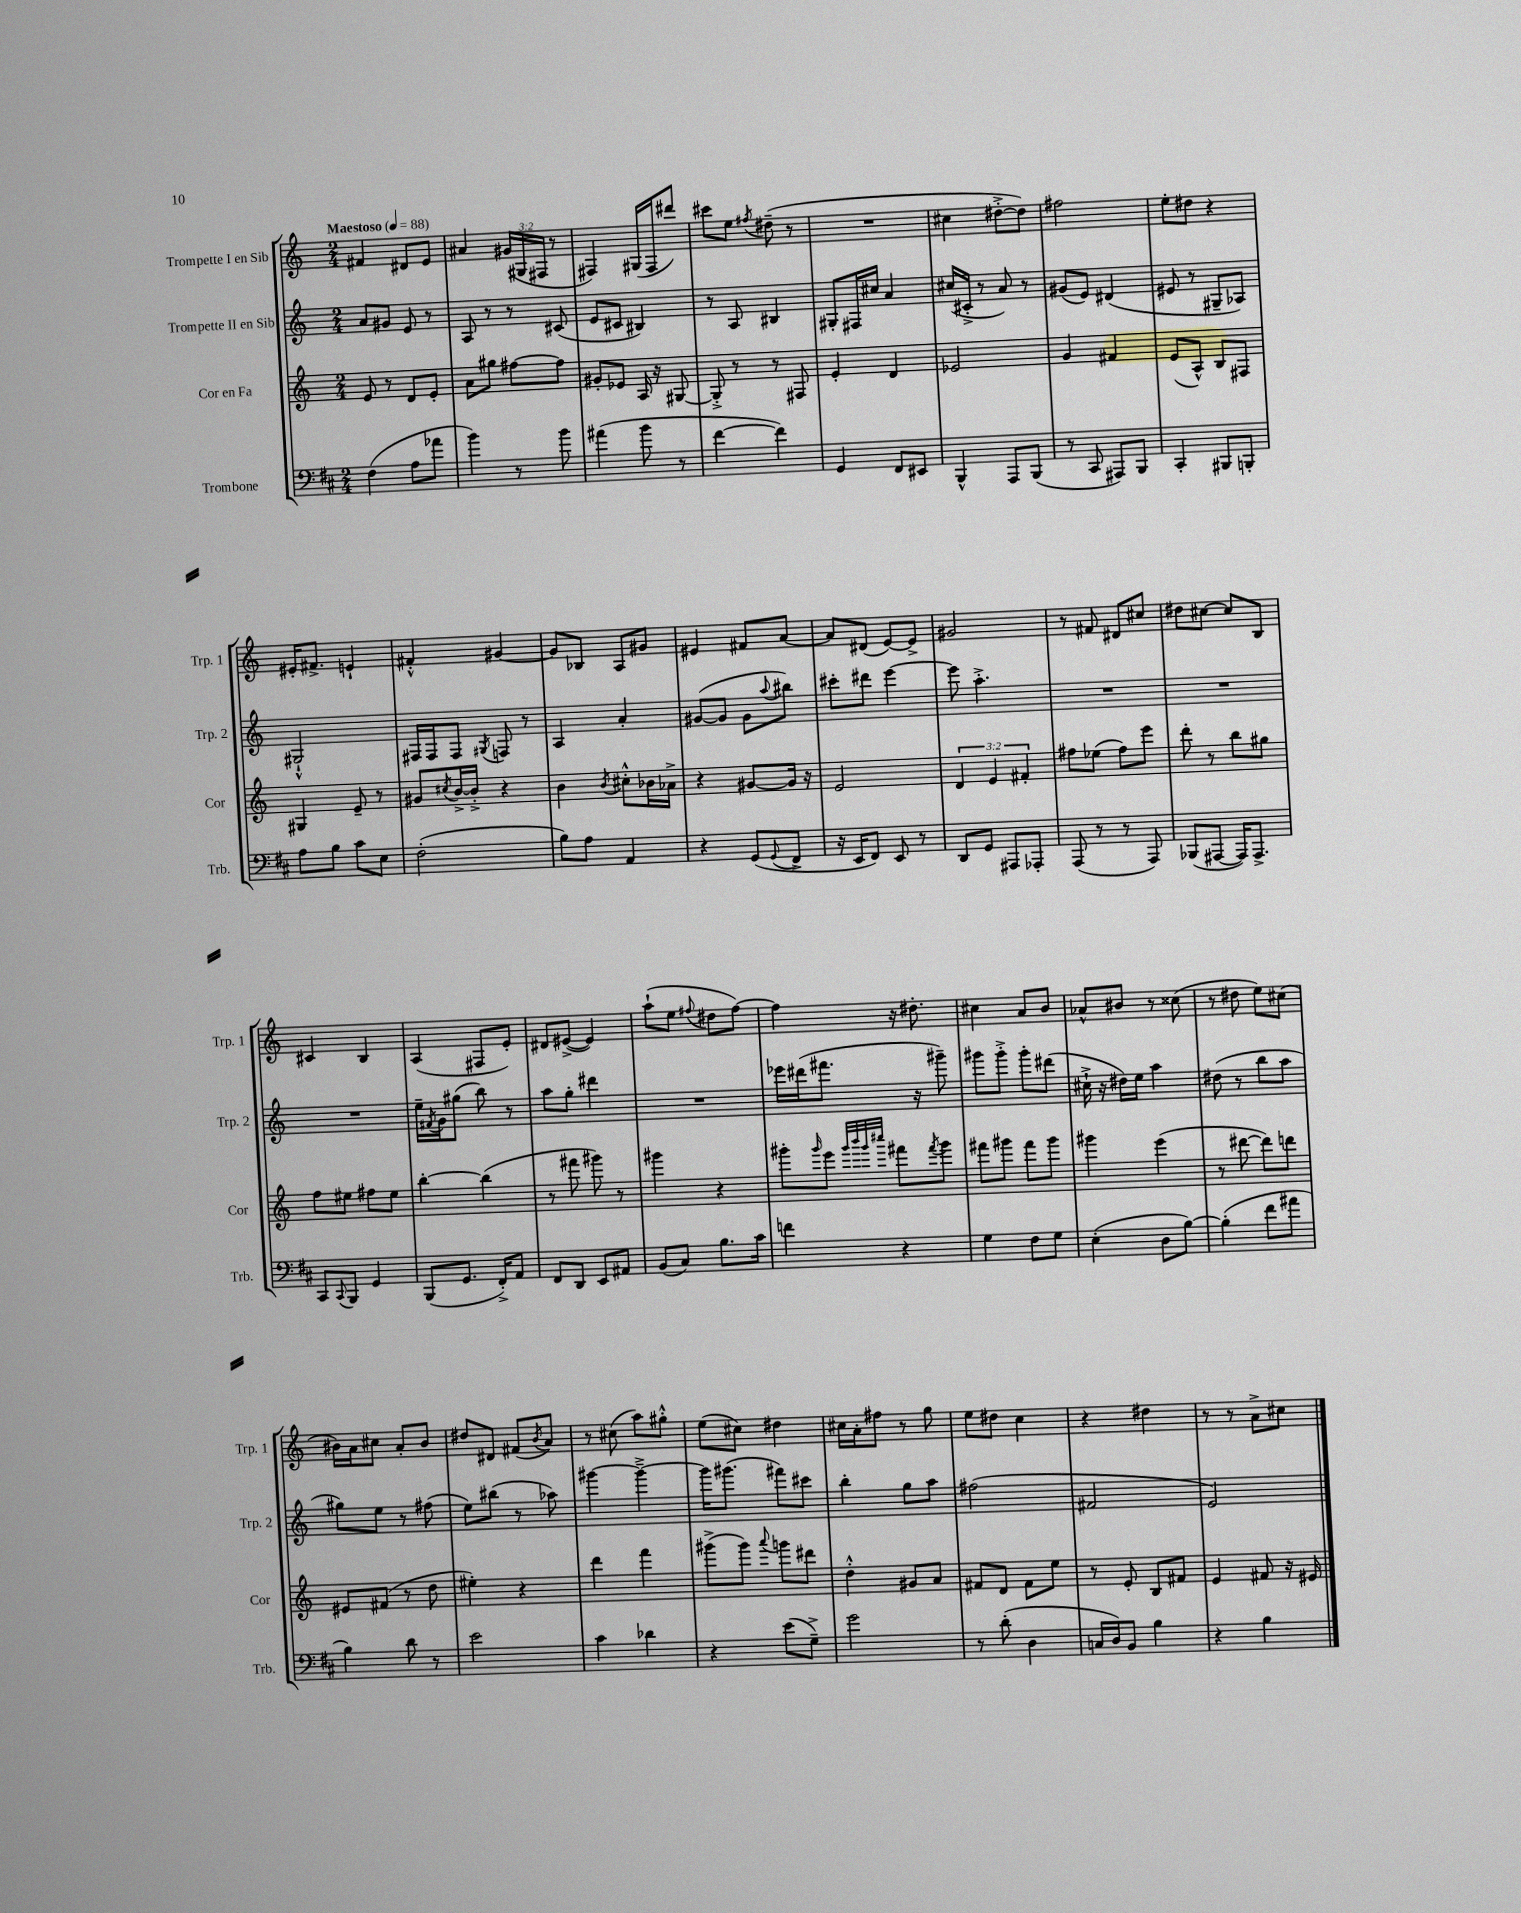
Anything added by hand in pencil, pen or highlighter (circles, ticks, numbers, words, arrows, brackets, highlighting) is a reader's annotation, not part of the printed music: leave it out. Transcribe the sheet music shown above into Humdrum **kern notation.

**kern	**kern	**kern	**kern
*staff4	*staff3	*staff2	*staff1
*clefF4	*clefG2	*clefG2	*clefG2
*k[f#c#]	*k[]	*k[]	*k[]
*M2/4	*M2/4	*M2/4	*M2/4
*MM88	*MM88	*MM88	*MM88
(4F#	8e	8a	4f#
.	8r	8g#	.
8A	8d	8e	8d#
8a-	8e'	8r	8e
=	=	=	=
4b)	8a	8A	4a#
.	8gg#	8r	.
8r	[8ff#	8r	(24g#
.	.	.	24G#
.	.	.	24F#
8b	8ff#]	(8c#	8r
=	=	=	=
(4a#	8g#'	8e	4F#)
.	8e-	8c#	.
8b	16A	4B#)	(16G#
.	16r	.	16F#
8r	[8G#	.	8ddd#)
=	=	=	=
[4f#	8G#'^]	8r	8ccc#
.	8r	8A	8ee
.	.	.	8qff#
4f#])	8r	4B#	(8dd#~
.	8F#	.	8r
=	=	=	=
4GG	4e'	8G#'	2r
.	.	16F#	.
.	.	16cc#	.
8FF#	4d	4a	.
8EE#	.	.	.
=	=	=	=
4BBB^^	2e-	(16cc#	4cc#
.	.	16c#'^	.
.	.	8r	.
8AAA	.	8a)	[8dd#'^
(8BBB	.	8r	8dd#])
=	=	=	=
8r	4g	(8g#	2ff#
8CC#	.	8e)	.
8AAA#)	4f#	(4d#	.
8BBB	.	.	.
=	=	=	=
4CC#'	(8e	8e#	8ee'
.	8A^^)	8r	8dd#
8BBB#	8B	8G#~	4r
8BBB'	8F#	8A-)	.
=	=	=	=
8A	4G#	2G#`^^	16e#'
.	.	.	8.f#^
8B	.	.	.
8c#	8e~	.	4e`
8E	8r	.	.
=	=	=	=
(2F#'	8g#	16F#	4f#'^^
.	.	16F#	.
.	8qcc#	.	.
.	[16b^	8F#	.
.	16b'^]	.	.
.	.	8qG#	.
.	4r	8F	[4g#
.	.	8r	.
=	=	=	=
8B)	4b	4A	8g#]
8A	.	.	8B-
.	8qb	.	.
4AA	8cc#'^^	4a'	8A
.	16b-	.	8g#
.	16a-^	.	.
=	=	=	=
4r	4r	([8g#	4e#
.	.	8g#]	.
(8GG	[8g#	8g#	8f#
8qqGG	.	8qqaa	.
8FF#^	16g#]	8bb#)	[8a
.	16r	.	.
=	=	=	=
16r	2e	8ccc#'	8a]
16EE	.	.	.
8FF#)	.	8ddd#	(8d#
8EE	.	[4eee	[8e)
8r	.	.	8e^]
=	=	=	=
8DD	6d	8eee]	2g#
8GG	.	4.aa'^	.
.	6e	.	.
8AAA#	.	.	.
.	6f#'	.	.
8AAA-'	.	.	.
=	=	=	=
(8AAA	8ff#	2r	8r
8r	(8ee-	.	8f#
8r	8ff#)	.	8d#
8AAA)	8eee	.	8cc#
=	=	=	=
(8BBB-	8ddd'	2r	8dd#
[8AAA#	8r	.	[8cc#
16AAA#])	8bb	.	8cc#]
8.AAA#^	.	.	.
.	8gg#	.	8B
=	=	=	=
8CC#	8ff	2r	4c#
8qqCC#	.	.	.
8BBB	8ee#	.	.
4GG	8ff#	.	4B
.	8ee#	.	.
=	=	=	=
(8BBB	[4bb'	16ee~	(4A
.	.	8qf#	.
.	.	16g	.
8.GG	.	(8gg#	.
.	(4bb]	8bb)	8F#
16FF#'^)	.	.	.
8AA	.	8r	8e')
=	=	=	=
8FF#	8r	8aa	8d#
8DD	8fff#	8gg'	([8e#^
8EE	8ggg#)	4ddd#	4e#])
8AA#	8r	.	.
=	=	=	=
(8BB	4ggg#	2r	(8aa`
8C#)	.	.	8ee
.	.	.	8qqff#
8.B	4r	.	8dd#
.	.	.	[8ff#)
16c#	.	.	.
=	=	=	=
4f	8ggg#'	16eee-	4ff#]
.	.	(16ddd#	.
.	16qqggg#	.	.
.	8eee	8.fff#	.
.	32qqggg#	.	.
.	32qqbbb	.	.
.	32qqggg#	.	.
.	32qqcccc#	.	.
4r	8fff#	.	16r
.	.	16r	8.dd#'
.	8qfff#	.	.
.	8ggg#	8ggg#~)	.
=	=	=	=
4G	8fff#	8ggg#	4cc#
.	8ggg#	8ggg#'^	.
8F#	8fff#	8ggg#'	8a
8G	8ggg#	(8ddd#	8b
=	=	=	=
(4E'	4ggg#	16cc#`^	8a-^^
.	.	16r	.
.	.	16dd#)	8b#
.	.	16ee	.
8D	(4eee	4aa	8r
[8B)	.	.	(8cc##
=	=	=	=
(4B']	8r	(8dd#	8r
.	[8ddd#	8r	8dd#
8f#	8ddd#])	8bb	8ee)
8a#	8ddd	8aa	(8cc#
=	=	=	=
4B)	8e#	8gg#)	16b#)
.	.	.	16a
.	(8f#	8ee	8cc#
8d	8r	8r	8a'
8r	8dd	(8ff#	8b#
=	=	=	=
2e	4ee#')	8ee)	8dd#
.	.	(8bb#	8d#
.	4r	8r	(8f#
.	.	.	8qb
.	.	8aa-)	8a)
=	=	=	=
4c#	4ddd	[4ggg#	8r
.	.	.	(8cc#
4d-	4fff	4ggg#~^_	8aa)
.	.	.	8gg#'^^
=	=	=	=
4r	(8ggg#^	16ggg#]	(8ee
.	.	(8.ggg#	.
.	8ggg#)	.	8cc#)
.	8qqaaa	.	.
(8e	8ggg	8fff#)	4dd#
8G~^)	8ddd#	8ccc#	.
=	=	=	=
2g	4dd'^^	4bb'	16cc#
.	.	.	16a'
.	.	.	8ff#
.	8g#	8gg	8r
.	8a	8aa	8gg
=	=	=	=
8r	8f#	(2ff#	8ee
(8d'	8d	.	8dd#
4D	8f#	.	4cc
.	8ee	.	.
=	=	=	=
16C	8r	2f#	4r
16D)	.	.	.
8BB	8e'	.	.
4B	8B	.	4dd#
.	8f#	.	.
=	=	=	=
4r	4e	2e)	8r
.	.	.	8r
4B	8f#	.	8a^
.	16r	.	8cc#
.	16e#	.	.
==	==	==	==
*-	*-	*-	*-
